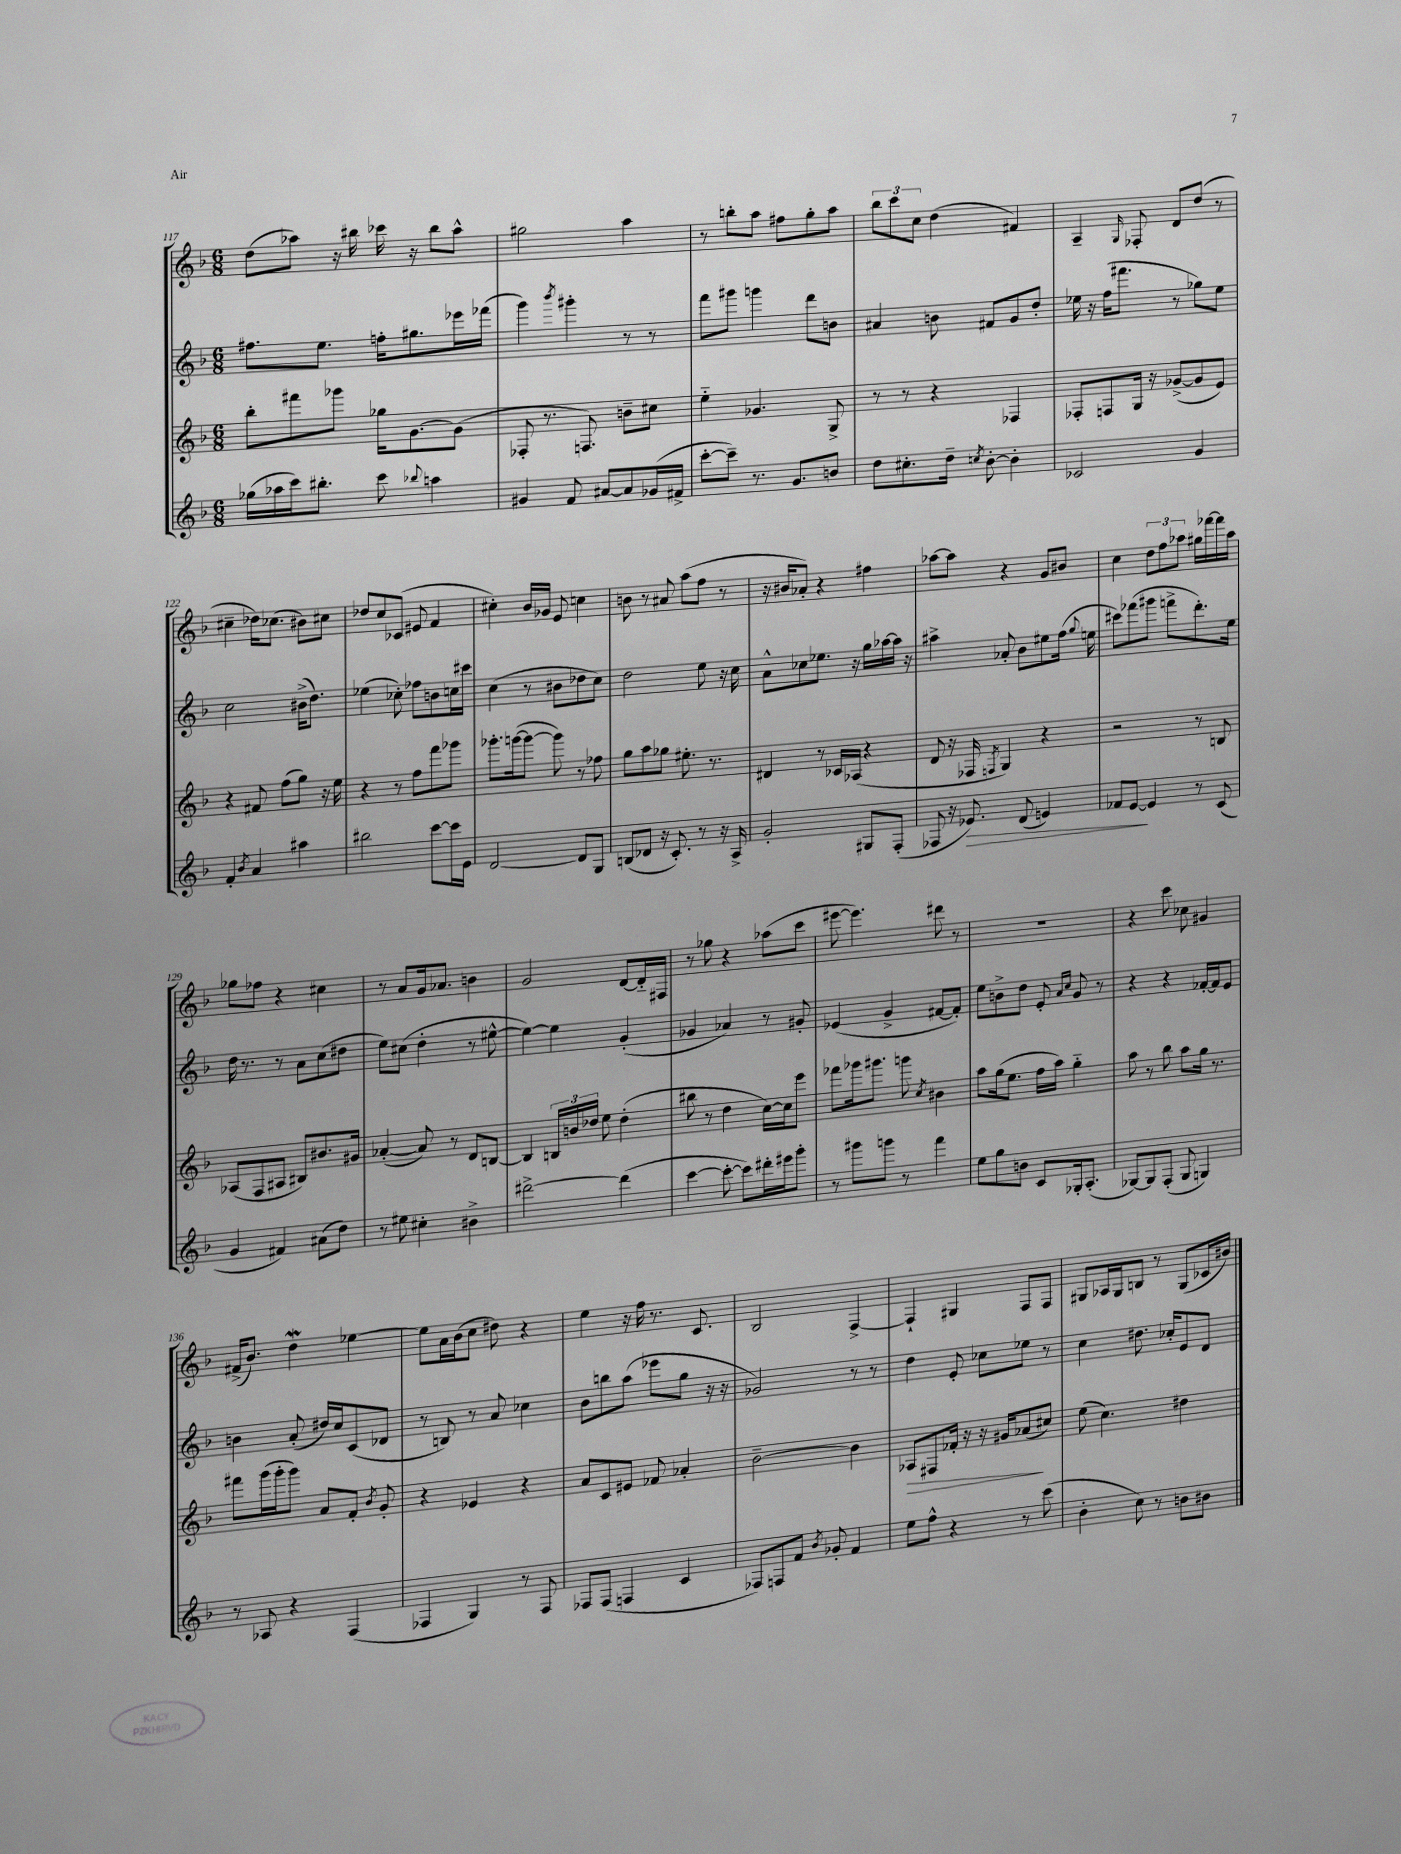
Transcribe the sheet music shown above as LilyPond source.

<<
\new StaffGroup <<
\new Staff = "s0" {
    \clef treble \key f \major \numericTimeSignature \time 6/8
    \autoBeamOff d''8[( aes''8]) r16 bis''16 ces'''16 r16 bis''8[ aes''8]-^ |
    gis''2 a''4 |
    r8 b''8[-. a''8] fis''8[ g''8-. a''8] |
    \tuplet 3/2 { bes''8[ c'''8 c''8] } d''4( fis'4) |
    a4-- \grace { g16 } fes8-. d'8[ d''8]( r8 |
    cis''4-- des''16[) ces''8.]( bis'8[) cis''8] |
    des''8[ c''8 ces'8]( eis'8 f'4 |
    cis''4-.) bes'16[ ges'16] e'8 c''4 |
    b'8 r8 ais'8 a''8[( f''8] r8 |
    r16 bis'16[ aes'8]-.) r4 fis''4 |
    aes''8[~ aes''8] r4 g'8[ bis'8] |
    c''4 \tuplet 3/2 { d''8[ f''8 aes''8] } gis''16[ fes'''16~ fes'''16 aes''16] |
    ges''8[ fes''8] r4 cis''4 |
    r8 a'8[ g'16 aes'8.] b'4 |
    g'2 d'8[~ d'16-_ fis16] |
    r8 ges''8 r4 aes''8[( c'''8] |
    eis'''8~ eis'''4.) dis'''8 r8 |
    R2. |
    r4 c'''8 ces''8 gis'4 |
    fis'16[->( bes'8.]) d''4\mordent ees''4~ |
    ees''8[ a'16 bes'16( c''8] dis''8) r4 |
    e''4 r16 f''16 r8. c'8. |
    bes2 f4~-> |
    f4-! gis4 f8[ f8] |
    gis8[ aes16 gis16 b8] r8 gis8[( ces'16 bis'16]) \bar "|." |
}
\new Staff = "s1" {
    \clef treble \key f \major \numericTimeSignature \time 6/8
    \autoBeamOff fis''8.[ e''8.] f''16[-. gis''8. ees'''16 fes'''16]( |
    g'''4) \acciaccatura { bes'''8 } gis'''4-. r8 r8 |
    f'''8[ gis'''8] g'''4 d'''8[ b'8] |
    ais'4 b'8 fis'8[ g'8 d''8]-. |
    ees''16 r16 f''16[( fis'''8.] r8 ges''8[) ees''8] |
    c''2 bis'16[->( d''8.]) |
    ees''4( ces''8-.) fes''8[ b'8 c''16 cis'''16] |
    c''4( r8 bis'8[ des''8 c''8]) |
    d''2 e''8 r16 c''16 |
    a'8[-^ ces''8 ees''8.] r16 g''16[ aes''16~ aes''16] r16 |
    ais''4-> aes'8-. bes'8[ eis''8 f''16]( \appoggiatura { g''8 } e''16 |
    cis'''8[) fes'''8( gis'''8] f'''8[-> d'''8.-.) e''16] |
    d''16 r8. r8 a'8[ c''8( dis''8] |
    e''8[) cis''8]( d''4-. r8 eis''8~-^ |
    eis''4~) eis''4 g'4-.( |
    ges'4 aes'4) r8 gis'8-. |
    ees'4( g'4-> fis'8[~ fis'8]-.) |
    e''8[ b'8-> d''8] e'8-. \grace { a'16[ c''16] } g'8 r8 |
    r4 r4 fes'16[~-. fes'16 e'8] |
    b'4 a'8-.( dis''16[) c''16 c'8( des'8] |
    r8 b8) r8 a'8 ces''4 |
    bes'8[ b''8 a''8]( ees'''8[ g''8] r16 r16 |
    ges'2) r8 r8 |
    d''4 e'8-. ces''8[ ees''8] r8 |
    c''4 dis''8. ces''16[-. e'8 d'8] \bar "|." |
}
\new Staff = "s2" {
    \clef treble \key f \major \numericTimeSignature \time 6/8
    \autoBeamOff bes''8[-. fis'''8 ges'''8] ges''16[ g'8.~ g'8]( |
    fes8-. r8. f8.) b'8[-- cis''8] |
    e''4-_ ges'4. g8-> |
    r8 r8 r4 fes4 |
    fes8[-. f8 g16] r16 ges'8[~->( ges'8 e'8]) |
    r4 fis'8 f''8[( g''8]) r16 e''16 |
    r4 r8 f''8[ f'''8 ges'''8] |
    ges'''8.[-. g'''16~( g'''8]~ g'''8) r8 fes''8 |
    g''8[ a''8 ges''8] eis''8.-. r8. |
    dis'4 r8 ces'16[ aes16]( r4 |
    d'8 r16 fes16 \acciaccatura { f8 } g4) r4 |
    r2 r8 b8 |
    aes8[( f8 ais8] bis8[) bis'8. gis'16] |
    aes'4~-.( aes'8) r8 d'8[ b8]~ |
    b4 \tuplet 3/2 { b16[ b'16 des''16] } e''8 des''4-.( |
    bis''8 r8 d''4 c''16[~) c''16 e'''8] |
    fes'''8[ ges'''16 gis'''8.] g'''8 \acciaccatura { c''8 } bis'4 |
    a''8[ g''16( e''8.] f''16[ a''16]) g''4-_ |
    a''8 r8 bes''8 a''8[ g''16] r8. |
    fis'''8[ g'''16( g'''16-. g'''8]) a'8[ f'8]-. \acciaccatura { bes'8 } g'8-. |
    r4 ees'4 r4 |
    a'8[ c'8 eis'8] fes'8 aes'4-. |
    bes'2~-- bes'4 |
    aes8[\> fis8 fes'16]-. r16 r16 gis'16[ aes'8\!( cis''8]) |
    e''8( c''4.) dis''4 \bar "|." |
}
\new Staff = "s3" {
    \clef treble \key f \major \numericTimeSignature \time 6/8
    \autoBeamOff ges''16[( aes''16 c'''16) bis''8.]-. c'''8 \appoggiatura { bes''8 } a''4 |
    gis'4 f'8 ais'8[~ ais'8 ges'16( fis'16]-> |
    c'''8[~-. c'''8]--) r8. g'8.[ b'8] |
    d''8[ cis''8.-. d''16]-- \acciaccatura { c''8 } bes'8~-. bes'4-. |
    ces'2 g'4 |
    f'4-. \acciaccatura { bes'8 } a'4 ais''4 |
    bis''2 c'''8[~ c'''16 e'16] |
    d'2~ d'8[ g8] |
    b8[( des'8] r16 c'8.-.) r8 r16 a16-> |
    g'2-. gis8[ f8]-.( |
    fes8 r16 ees'8.\>) d'8( e'4) |
    fes'8[ e'8]~\! e'4 r8 c'8( |
    g'4 fis'4) ais'8[( d''8]) |
    r8 eis''8 cis''4-. bis'4-> |
    dis'''2~-> dis'''4( |
    c'''4~ c'''8~-. c'''8[) dis'''16-. eis'''16 g'''8]-. |
    r8 gis'''8[ g'''8] r8 f'''4 |
    e''8[ g''8 b'8] c'8[ ges16-. a8.]-.( |
    ges8[~) ges8 f8]-.( ges8 g4) |
    r8 aes8 r4 f4( |
    fes4 g4) r8 fes8 |
    fes8[ fes8]( f4 c'4 |
    fes8[) f8 f'8] \acciaccatura { bes'8 } ges'8-. f'4 |
    e''8[ f''8]-^ r4 r8 c'''8( |
    bes'4-. c''8) r8 b'8[ bis'8] \bar "|." |
}
>>
>>
\layout { \context { \Score currentBarNumber = #117 } }
